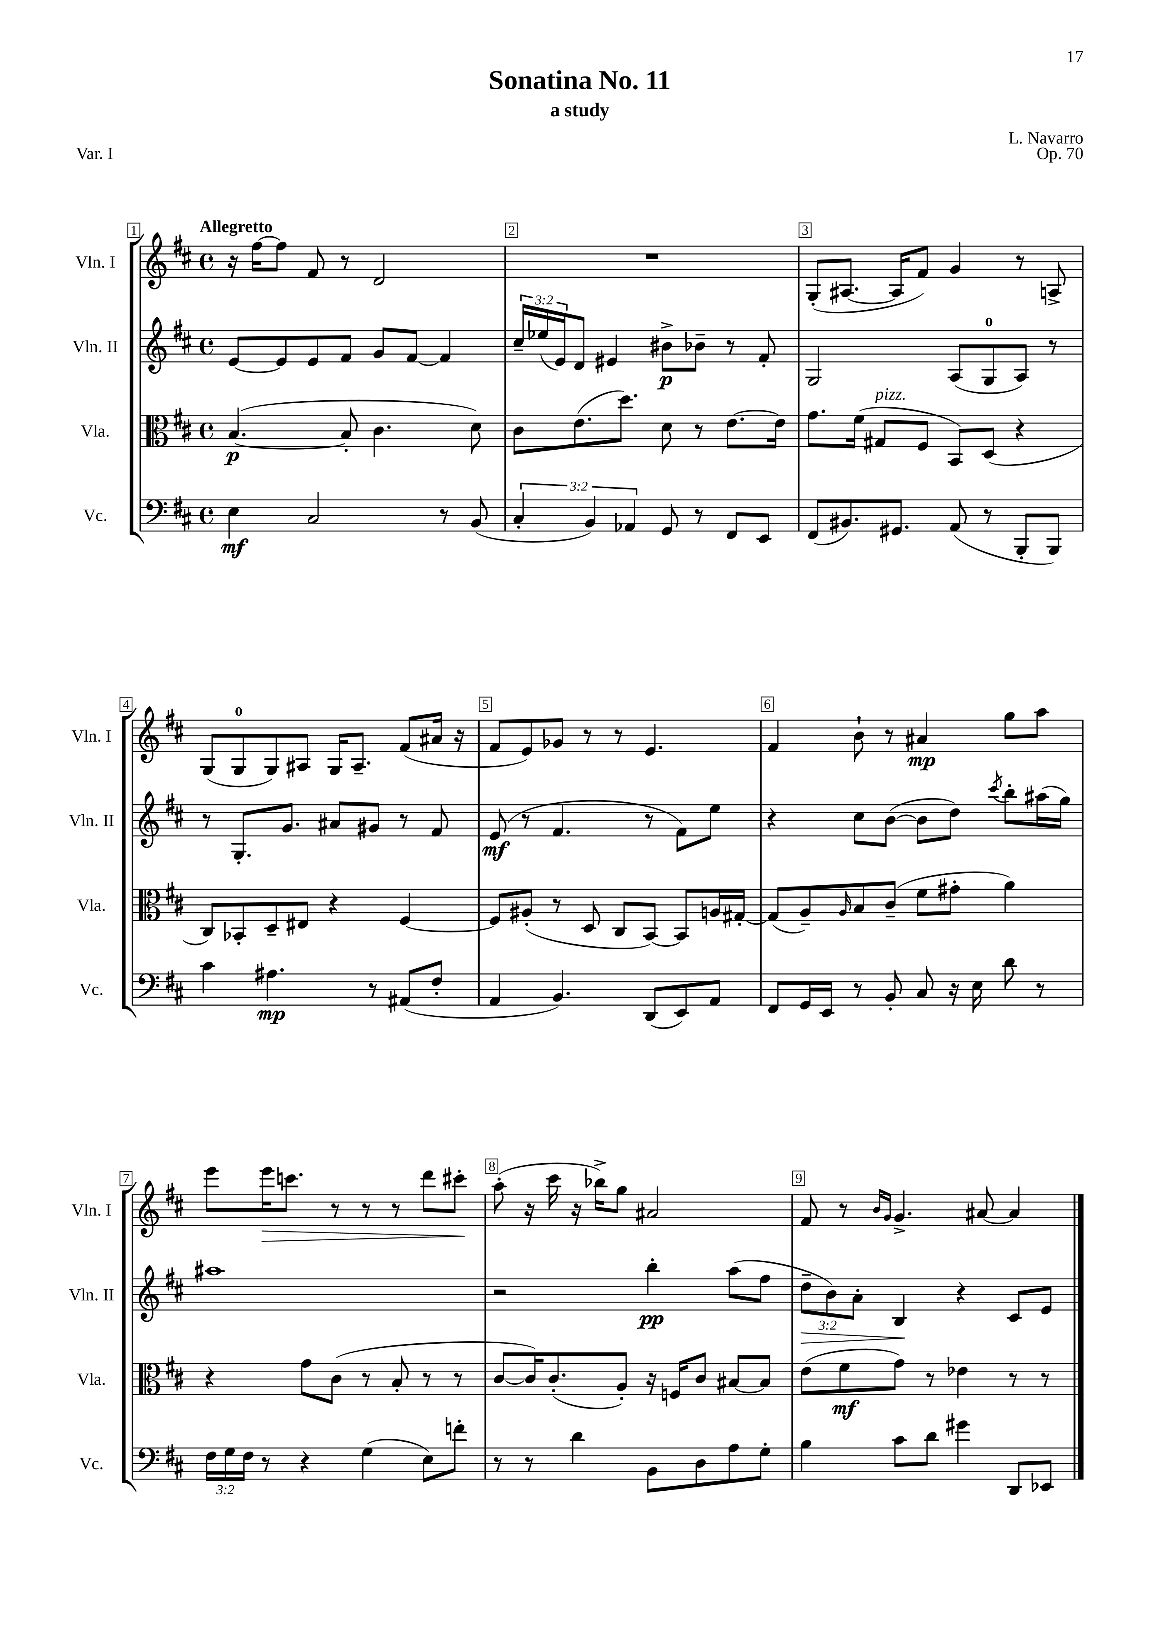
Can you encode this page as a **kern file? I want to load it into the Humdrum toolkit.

**kern	**kern	**kern	**kern
*staff4	*staff3	*staff2	*staff1
*clefF4	*clefC3	*clefG2	*clefG2
*k[f#c#]	*k[f#c#]	*k[f#c#]	*k[f#c#]
*M4/4	*M4/4	*M4/4	*M4/4
*met(c)	*met(c)	*met(c)	*met(c)
4E\	([4.B/	[8e/L	16r
.	.	.	[16ff#\LK
.	.	8e/]	8ff#\]J
2C#/	.	8e/	8f#/
.	8B'/]	8f#/J	8r
.	4.c#\	8g/L	2d/
.	.	[8f#/J	.
8r	.	4f#/]	.
(8BB/	8d\)	.	.
=	=	=	=
6C#'/	8c#\L	24cc#~/LL	1r
.	.	(24ee-/	.
.	.	24e/J)	.
.	(8.e\	8d/J	.
6BB/)	.	.	.
.	.	4e#/	.
.	8.dd\J)	.	.
6AA-/	.	.	.
8GG/	8d\	8b#^\L	.
8r	8r	8b-~\J	.
8FF#/L	[8.e\L	8r	.
8EE/J	.	8f#'/	.
.	16e\]Jk	.	.
=	=	=	=
(8FF#/L	8.g\L	2G/	(8G'/L
8.BB#/)	.	.	[8.A#/J
.	(16f#\Jk	.	.
.	8G#/L	.	.
8.GG#/J	.	.	16A#/]LK
.	8F#/J	.	8f#/J)
(8AA/	8BB/L)	(8A/L	4g/
8r	(8D/J	8G/	.
8BBB'/L	4r	8A/J)	8r
8BBB/J)	.	8r	8A^/
=	=	=	=
4c#\	8C#/L)	8r	(8G/L
.	8BB-'/	8.G'/L	8G/
4.A#\	8D~/	.	8G/)
.	.	8.g/J	.
.	8E#/J	.	8A#/J
.	4r	8a#/L	16G/LK
.	.	.	8.A#~/J
8r	.	8g#/J	.
(8AA#/L	[4F#/	8r	(8f#/L
8F#'/J	.	8f#/	16a#/Jk
.	.	.	16r
=	=	=	=
4AA/	8F#/]L	(8e/	8f#/L
.	(8A#'/J	8r	8e/)
4.BB/)	8r	4.f#/	8g-/J
.	8D/	.	8r
.	8C#/L	.	8r
(8DD/L	[8BB/J)	8r	4.e/
8EE/)	8BB/]L	8f#\L)	.
8AA/J	16A/L	8ee\J	.
.	[16G#'/JJ	.	.
=	=	=	=
8FF#/L	(8G#/]L	4r	4f#/
16GG/L	8A~/)	.	.
16EE/JJ	.	.	.
.	16qqA/	.	.
8r	8B/	8cc#\L	8b`\
8BB'/	(8c#~/J	([8b\J	8r
8C#/	8f#\L	8b\]L	4a#/
16r	8g#'\J	8dd\J)	.
16E\	.	.	.
.	.	8qccc#/	.
8d\	4a\)	8bb'\L	8gg\L
8r	.	(16aa#\L	8aa\J
.	.	16gg\JJ)	.
=	=	=	=
24F#\LL	4r	1aa#	8eee\L
24G\	.	.	.
24F#\JJ	.	.	.
8r	.	.	16eee\K
.	.	.	8.ccc\J
4r	8g\L	.	.
.	(8c#\J	.	8r
(4G\	8r	.	8r
.	8B'/	.	8r
8E\L)	8r	.	8ddd\L
8f'\J	8r	.	8ccc#'\J
=	=	=	=
8r	[8c#/L	2r	(8aa'\
8r	16c#/]K)	.	16r
.	(8.c#'/	.	16ccc#\
4d\	.	.	16r
.	.	.	16bb-^\LK)
.	8A'/J)	.	8gg\J
8BB\L	16r	4bb'\	2a#/
.	16F/LK	.	.
8D\	8c#/J	.	.
8A\	[8B#/L	(8aa\L	.
8G'\J	8B#/]J	8ff#\J	.
=	=	=	=
4B\	(8e\L	12dd~\L	8f#/
.	.	12b\)	.
.	8f#\	.	8r
.	.	12a'\J	.
.	.	.	16qqb/LL
.	.	.	16qqg/JJ
8c#\L	8g\J)	4B/	4.g^/
8d\J	8r	.	.
4g#\	4e-\	4r	.
.	.	.	[8a#/
8DD/L	8r	8c#/L	4a#/]
8EE-/J	8r	8e/J	.
==	==	==	==
*-	*-	*-	*-
